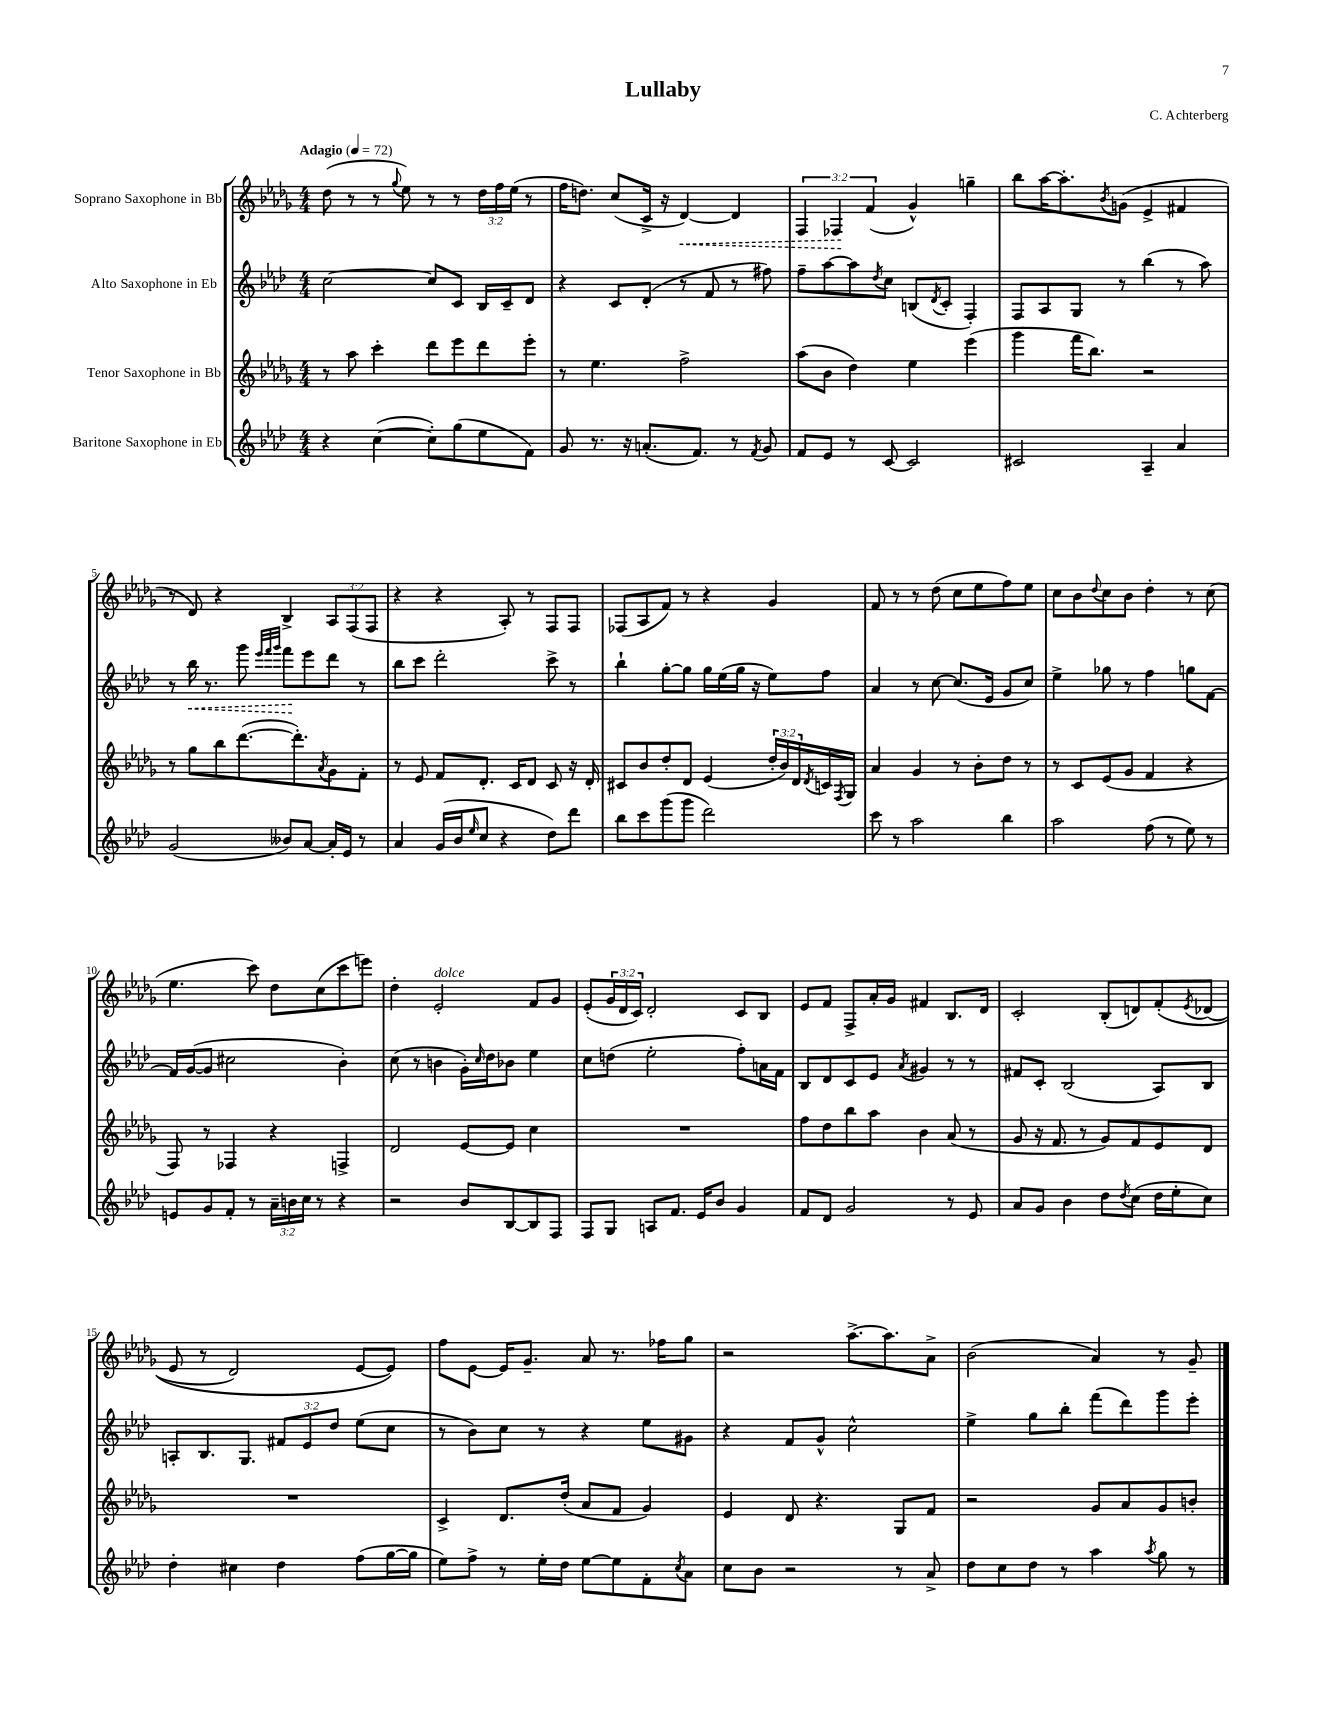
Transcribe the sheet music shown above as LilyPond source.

\header { title = "Lullaby" composer = "C. Achterberg" }
<<
\new StaffGroup <<
\new Staff = "s0" \with { instrumentName = "Soprano Saxophone in Bb" } {
    \clef treble \key des \major \numericTimeSignature \time 4/4 \override Staff.TupletNumber.text = #tuplet-number::calc-fraction-text \tempo "Adagio" 4 = 72
    des''8( r8 r8 \appoggiatura { ges''8 } ees''8) r8 r8 \tuplet 3/2 { des''16 f''16 ees''16( } r8 |
    f''16 d''8.) c''8( c'16-> r16 \once \override Hairpin.style = #'dashed-line des'4~\<) des'4 |
    \tuplet 3/2 { f4 fes4\! f'4( } ges'4-^) g''4-- |
    bes''8 aes''16~ aes''8.-. \acciaccatura { bes'8 } g'8( ees'4-> fis'4 |
    r8 des'8) r4 bes4-> \tuplet 3/2 { aes8 f8( f8 } |
    r4 r4 aes8-.) r8 f8 f8 |
    fes8( aes8 f'8) r8 r4 ges'4 |
    f'8 r8 r8 des''8( c''8 ees''8 f''8) ees''8 |
    c''8 bes'8 \appoggiatura { des''8 } c''8 bes'8 des''4-. r8 c''8( |
    ees''4. c'''8) des''8 c''8( c'''8 e'''8) |
    des''4-. ees'2-.^\markup { \italic "dolce" } f'8 ges'8 |
    ees'8-.( \tuplet 3/2 { ges'16 des'16 c'16) } des'2-. c'8 bes8 |
    ees'8 f'8 f8-> aes'16-. ges'16 fis'4 bes8. des'16 |
    c'2-. bes8-.( d'8) f'8-.\( \acciaccatura { ees'8 } des'8( |
    ees'8 r8 des'2) ees'8~ ees'8\) |
    f''8 ees'8~ ees'16 ges'8.-- aes'8 r8. fes''16 ges''8 |
    r2 aes''8.~-> aes''8. aes'8-> |
    bes'2( aes'4) r8 ges'8-- \bar "|." |
}
\new Staff = "s1" \with { instrumentName = "Alto Saxophone in Eb" } {
    \clef treble \key aes \major \numericTimeSignature \time 4/4 \override Staff.TupletNumber.text = #tuplet-number::calc-fraction-text
    c''2~ c''8 c'8 bes16 c'16-- des'8 |
    r4 c'8 des'8-.( r8 f'8 r8 fis''8) |
    f''8-- aes''8~ aes''8 \acciaccatura { des''8 } c''8 b8( \acciaccatura { des'8 } c'8-. f4-.) |
    f8 aes8 g8 r8 bes''4( r8 aes''8) |
    r8 \once \override Hairpin.style = #'dashed-line bes''16\< r8. g'''8 \grace { ees'''32 f'''32 g'''32 } f'''8\! ees'''8 des'''8 r8 |
    bes''8 c'''8 des'''2-. c'''8-> r8 |
    bes''4-! g''8~-. g''8 g''16 ees''16( g''16 r16 ees''8) f''8 |
    aes'4 r8 c''8~ c''8.( ees'16 g'8 c''8) |
    ees''4-> ges''8 r8 f''4 g''8 f'8~ |
    f'16 g'16~( g'8 cis''2 bes'4-.) |
    c''8( r8 b'4 g'16-.) \grace { c''16 } des''16 bes'8 ees''4 |
    c''8 d''8( ees''2-. f''8-.) a'16 f'16 |
    bes8 des'8 c'8 ees'8 \acciaccatura { aes'8 } gis'4 r8 r8 |
    fis'8 c'8-. bes2( aes8) bes8 |
    a8-. bes8. g8. \tuplet 3/2 { fis'8 ees'8 des''8 } ees''8( c''8 |
    r8 bes'8) c''8 r8 r4 ees''8 gis'8 |
    r4 f'8 g'8-^ c''2-^ |
    ees''4-> g''8 bes''8-. f'''8( des'''8) g'''8 ees'''8-. \bar "|." |
}
\new Staff = "s2" \with { instrumentName = "Tenor Saxophone in Bb" } {
    \clef treble \key des \major \numericTimeSignature \time 4/4 \override Staff.TupletNumber.text = #tuplet-number::calc-fraction-text
    r8 aes''8 c'''4-. des'''8 ees'''8 des'''8 ees'''8-. |
    r8 ees''4. f''2-> |
    aes''8( bes'8 des''4) ees''4 ees'''4( |
    ges'''4 f'''16 bes''8.) r2 |
    r8 ges''8 bes''8 des'''8.~( des'''8.-.) \acciaccatura { aes'8 } ges'8 f'8-. |
    r8 ees'8 f'8 des'8.-. c'16 des'8 c'8 r16 des'16-. |
    cis'8 bes'8 des''8-. des'8 ees'4( \tuplet 3/2 { des''16-. bes'16) des'16 } \acciaccatura { des'8 } c'16 \acciaccatura { f8 } ges16 |
    aes'4 ges'4 r8 bes'8-. des''8 r8 |
    r8 c'8 ees'8( ges'8 f'4 r4 |
    f8) r8 fes4 r4 f4-> |
    des'2 ees'8~ ees'8 c''4 |
    R1 |
    f''8 des''8 bes''8 aes''8 bes'4 aes'8( r8 |
    ges'8 r16 f'8. r8 ges'8) f'8 ees'8 des'8 |
    R1 |
    c'4-> des'8. des''16-.( aes'8 f'8 ges'4) |
    ees'4 des'8 r4. ges8 f'8 |
    r2 ges'8 aes'8 ges'8 b'8-. \bar "|." |
}
\new Staff = "s3" \with { instrumentName = "Baritone Saxophone in Eb" } {
    \clef treble \key aes \major \numericTimeSignature \time 4/4 \override Staff.TupletNumber.text = #tuplet-number::calc-fraction-text
    r4 c''4~( c''8-.) g''8( ees''8 f'8) |
    g'8 r8. r16 a'8.-.( f'8.) r8 \acciaccatura { f'8 } g'8 |
    f'8 ees'8 r8 c'8~ c'2 |
    cis'2 aes4-- aes'4 |
    g'2( beses'8) aes'8~ aes'16-. ees'16 r8 |
    aes'4 g'16( bes'16 \grace { ees''16 } c''8 r4 des''8) des'''8 |
    bes''8 c'''8 g'''8( g'''8 des'''2) |
    c'''8 r8 aes''2 bes''4 |
    aes''2 f''8( r8 ees''8) r8 |
    e'8 g'8 f'8-. r8 \tuplet 3/2 { aes'16-- b'16 c''16 } r8 r4 |
    r2 bes'8 bes8~ bes8 f8 |
    f8 g8 a8 f'8. ees'16 bes'8 g'4 |
    f'8 des'8 g'2 r8 ees'8 |
    aes'8 g'8 bes'4 des''8 \acciaccatura { des''8 } c''8( des''16 ees''16-. c''8) |
    des''4-. cis''4 des''4 f''8( g''16~ g''16 |
    ees''8) f''8-> r8 ees''16-. des''16 ees''8~ ees''8 f'8-. \acciaccatura { c''8 } aes'8 |
    c''8 bes'8 r2 r8 aes'8-> |
    des''8 c''8 des''8 r8 aes''4 \acciaccatura { aes''8 } g''8 r8 \bar "|." |
}
>>
>>
